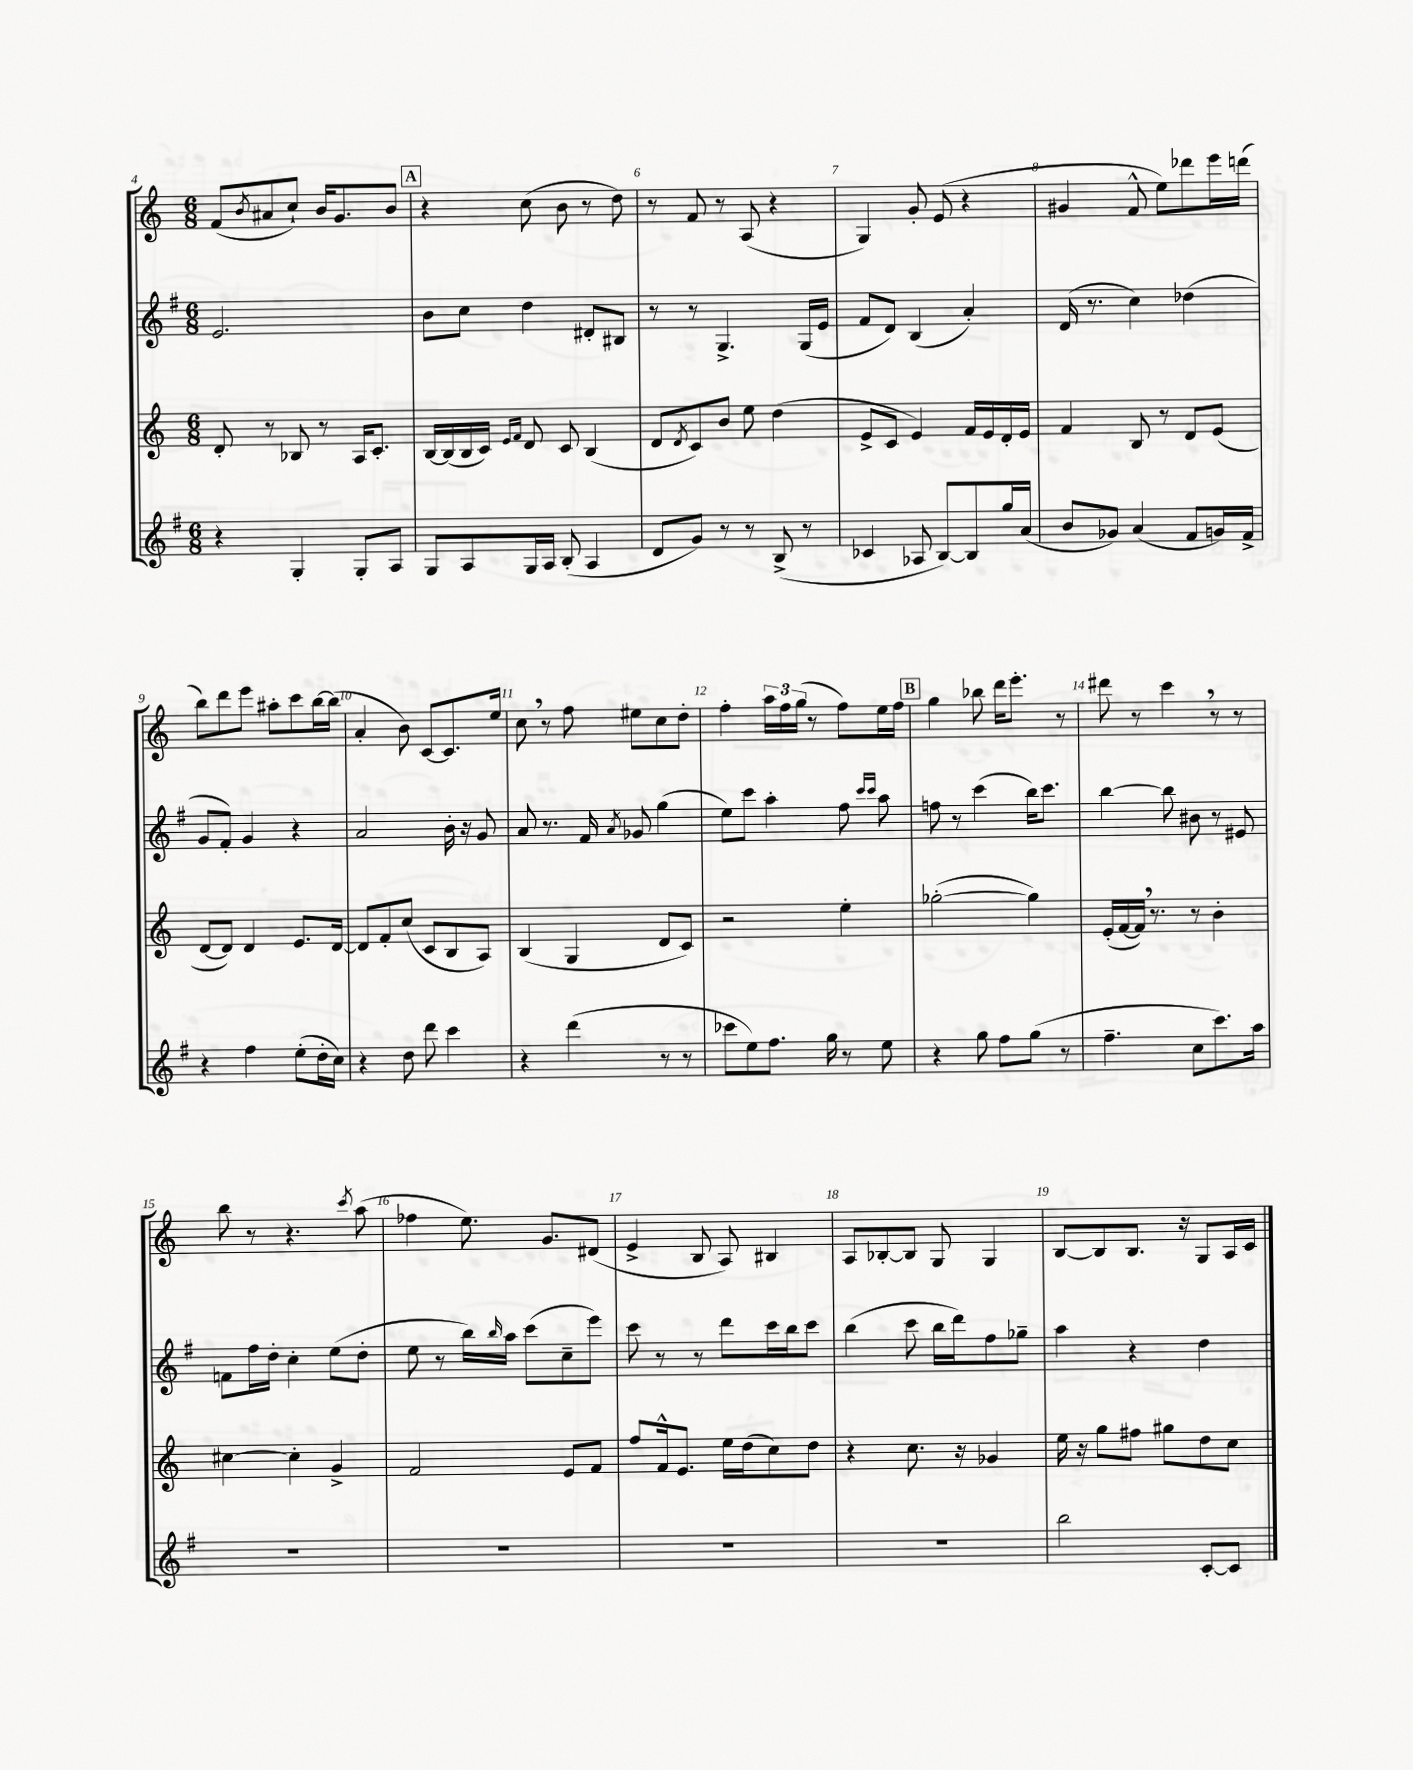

**kern	**kern	**kern	**kern
*part4	*part3	*part2	*part1
*staff4	*staff3	*staff2	*staff1
*clefG2	*clefG2	*clefG2	*clefG2
*k[f#]	*k[]	*k[f#]	*k[]
*M6/8	*M6/8	*M6/8	*M6/8
=4	=4	=4	=4
4r	8d'/	2.e/	(8f/L
.	.	.	8qb/
.	8r	.	8a#X/
4G'/	8B-X/	.	8cc`/J)
.	8r	.	16b/KL
.	.	.	8.g/
8G'/L	16A/KL	.	.
.	8.c'/J	.	.
8A/J	.	.	8b/J
!!LO:REH:place=s1:t=A
=5	=5	=5	=5
8G/L	[16B/LL	8b\L	4r
.	(16B/]	.	.
8A/	16B/	8cc\J	.
.	16c/JJ)	.	.
.	16qqe/LL	.	.
.	16qqf/JJ	.	.
16G/L	8d/	4dd\	(8cc\
16A/JJ	.	.	.
(8B'/	8c/	.	8b\
4A/	(4B/	8d#X'/L	8r
.	.	8B#X/J	8dd\)
=6	=6	=6	=6
8d/L	8d/L	8r	8r
.	8qd/	.	.
8g/J)	8c/)	8r	8f/
8r	8b/J	4.G^/	8r
8r	8ee\	.	(8A/
(8B^/	(4dd\	.	4r
8r	.	(16G/LL	.
.	.	16e/JJ	.
=7	=7	=7	=7
4c-X/	8e^/L	8f#/L	4G/)
.	8c/J	8d/J)	.
8A-X/	4e/)	(4B/	8g'/
[8B/L)	.	.	(8e/
8B/]	16f/LL	4a'/)	4r
.	16e/	.	.
16gg/L	16d'/	.	.
(16a/JJ	16e/JJ	.	.
=8	=8	=8	=8
8b/L	4f/	(16d/	4g#X/
.	.	8.r	.
8g-X/J)	.	.	.
(4a/	8B/	4cc\)	8f^^/
.	8r	.	8ee\L)
8f#/L	8d/L	(4dd-X\	8ddd-X\
16gn/L)	(8e/J	.	16eee\L
16f#^/JJ	.	.	(16dddn\JJ
!!LO:LB:g=z
=9	=9	=9	=9
4r	[8d/L	8g/L	8bb\L)
.	8d/J])	8f#'/J)	8ddd\
4ff#\	4d/	4g/	8eee\J
.	.	.	8aa#X'\L
(8ee'\L	8.e/L	4r	8ccc\
16dd'\L	.	.	[16bb\L
16cc\JJ)	[16d/Jk	.	(16bb\JJ]
=10	=10	=10	=10
4r	8d/L]	2a/	4a'/
.	8f'/	.	.
8dd\	(8cc/J	.	8b\)
8ddd\	8c/L	.	[8c/L
4ccc\	8B/	16b'\	8.c/]
.	.	16r	.
.	8A/J)	8g/	.
.	.	.	16ee/Jk
=11	=11	=11	=11
4r	(4B/	8a/	8cc,\
.	.	8.r	8r
(4ddd\	4G/	.	8ff\
.	.	16f#/	.
.	.	8qa/	.
.	.	8g-X/	8ee#X\L
8r	8d/L	(4gg\	8cc\
8r	8c/J)	.	8dd'\J
=12	=12	=12	=12
8ccc-X\L	2r	8ee\L)	4ff'\
8ee\)	.	8ccc\J	.
8.ff#\J	.	4aa'\	24aa\LL
.	.	.	24ff\
.	.	.	(24gg\JJ
.	.	.	8r
16gg\	.	.	.
8r	4ee'\	8ff#\	8ff\L)
.	.	16qqccc/LL	.
.	.	16qqccc/JJ	.
8ee\	.	8aa\	16ee\L
.	.	.	16ff\JJ
!!LO:REH:place=s1:t=B
=13	=13	=13	=13
4r	([2gg-X'\	8ffn\	4gg\
.	.	8r	.
8gg\	.	(4ccc\	8bb-X\
8ff#\L	.	.	16ddd\KL
.	.	.	8.eee'\J
(8gg\J	4gg-\])	16bb\KL)	.
.	.	8.ccc\J	.
8r	.	.	8r
=14	=14	=14	=14
4.ff#~\	(16e'/LL	[4bb\	8ddd#X\
.	[16f/	.	.
.	16f,/JJ])	.	8r
.	8.r	.	.
.	.	8bb\]	4ccc,\
8cc\L	8r	8b#X\	.
8.ccc\)	4b'\	8r	8r
.	.	8e#X/	8r
16aa\Jk	.	.	.
!!LO:LB:g=z
=15	=15	=15	=15
2.r	[4cc#X\	8fn\L	8bb\
.	.	16ff#\L	8r
.	.	16dd'\JJ	.
.	4cc#'\]	4cc'\	4.r
.	4g^/	(8ee\L	.
.	.	.	8qccc/
.	.	8dd'\J	(8aa\
=16	=16	=16	=16
2.r	2f/	8ee\	4ff-X\
.	.	8r	.
.	.	16bb\LL)	8.ee\)
.	.	16qqbb/	.
.	.	16aa\JJ	.
.	.	(8ccc\L	.
.	.	.	8.g/L
.	8e/L	8cc~\	.
.	8f/J	8eee\J)	(8d#X/J
=17	=17	=17	=17
2.r	8ff/L	8ccc\	4e^/
.	16f^^/k	8r	.
.	8.e/J	.	.
.	.	8r	8B/
.	16ee\LL	8ddd\L	8A/)
.	(16dd\J	.	.
.	8cc\)	16ccc\L	4B#X/
.	.	16bb\J	.
.	8dd\J	8ccc\J	.
=18	=18	=18	=18
2.r	4r	(4bb\	8A/L
.	.	.	[8B-X'/
.	8.cc\	8ccc\	8B-/J]
.	.	16bb\LL	8G/
.	16r	16ddd\J)	.
.	4g-X/	8ff#\	4G/
.	.	8gg-X~\J	.
=19	=19	=19	=19
2bb\	16ee\	4aa\	[8B/L
.	16r	.	.
.	8gg\L	.	8B/]
.	8ff#X\J	4r	8.B/J
.	8gg#X\L	.	.
.	.	.	16r
[8c'/L	8dd\	4dd\	8G/L
8c/J]	8cc\J	.	16A/L
.	.	.	16c/JJ
==	==	==	==
*-	*-	*-	*-
